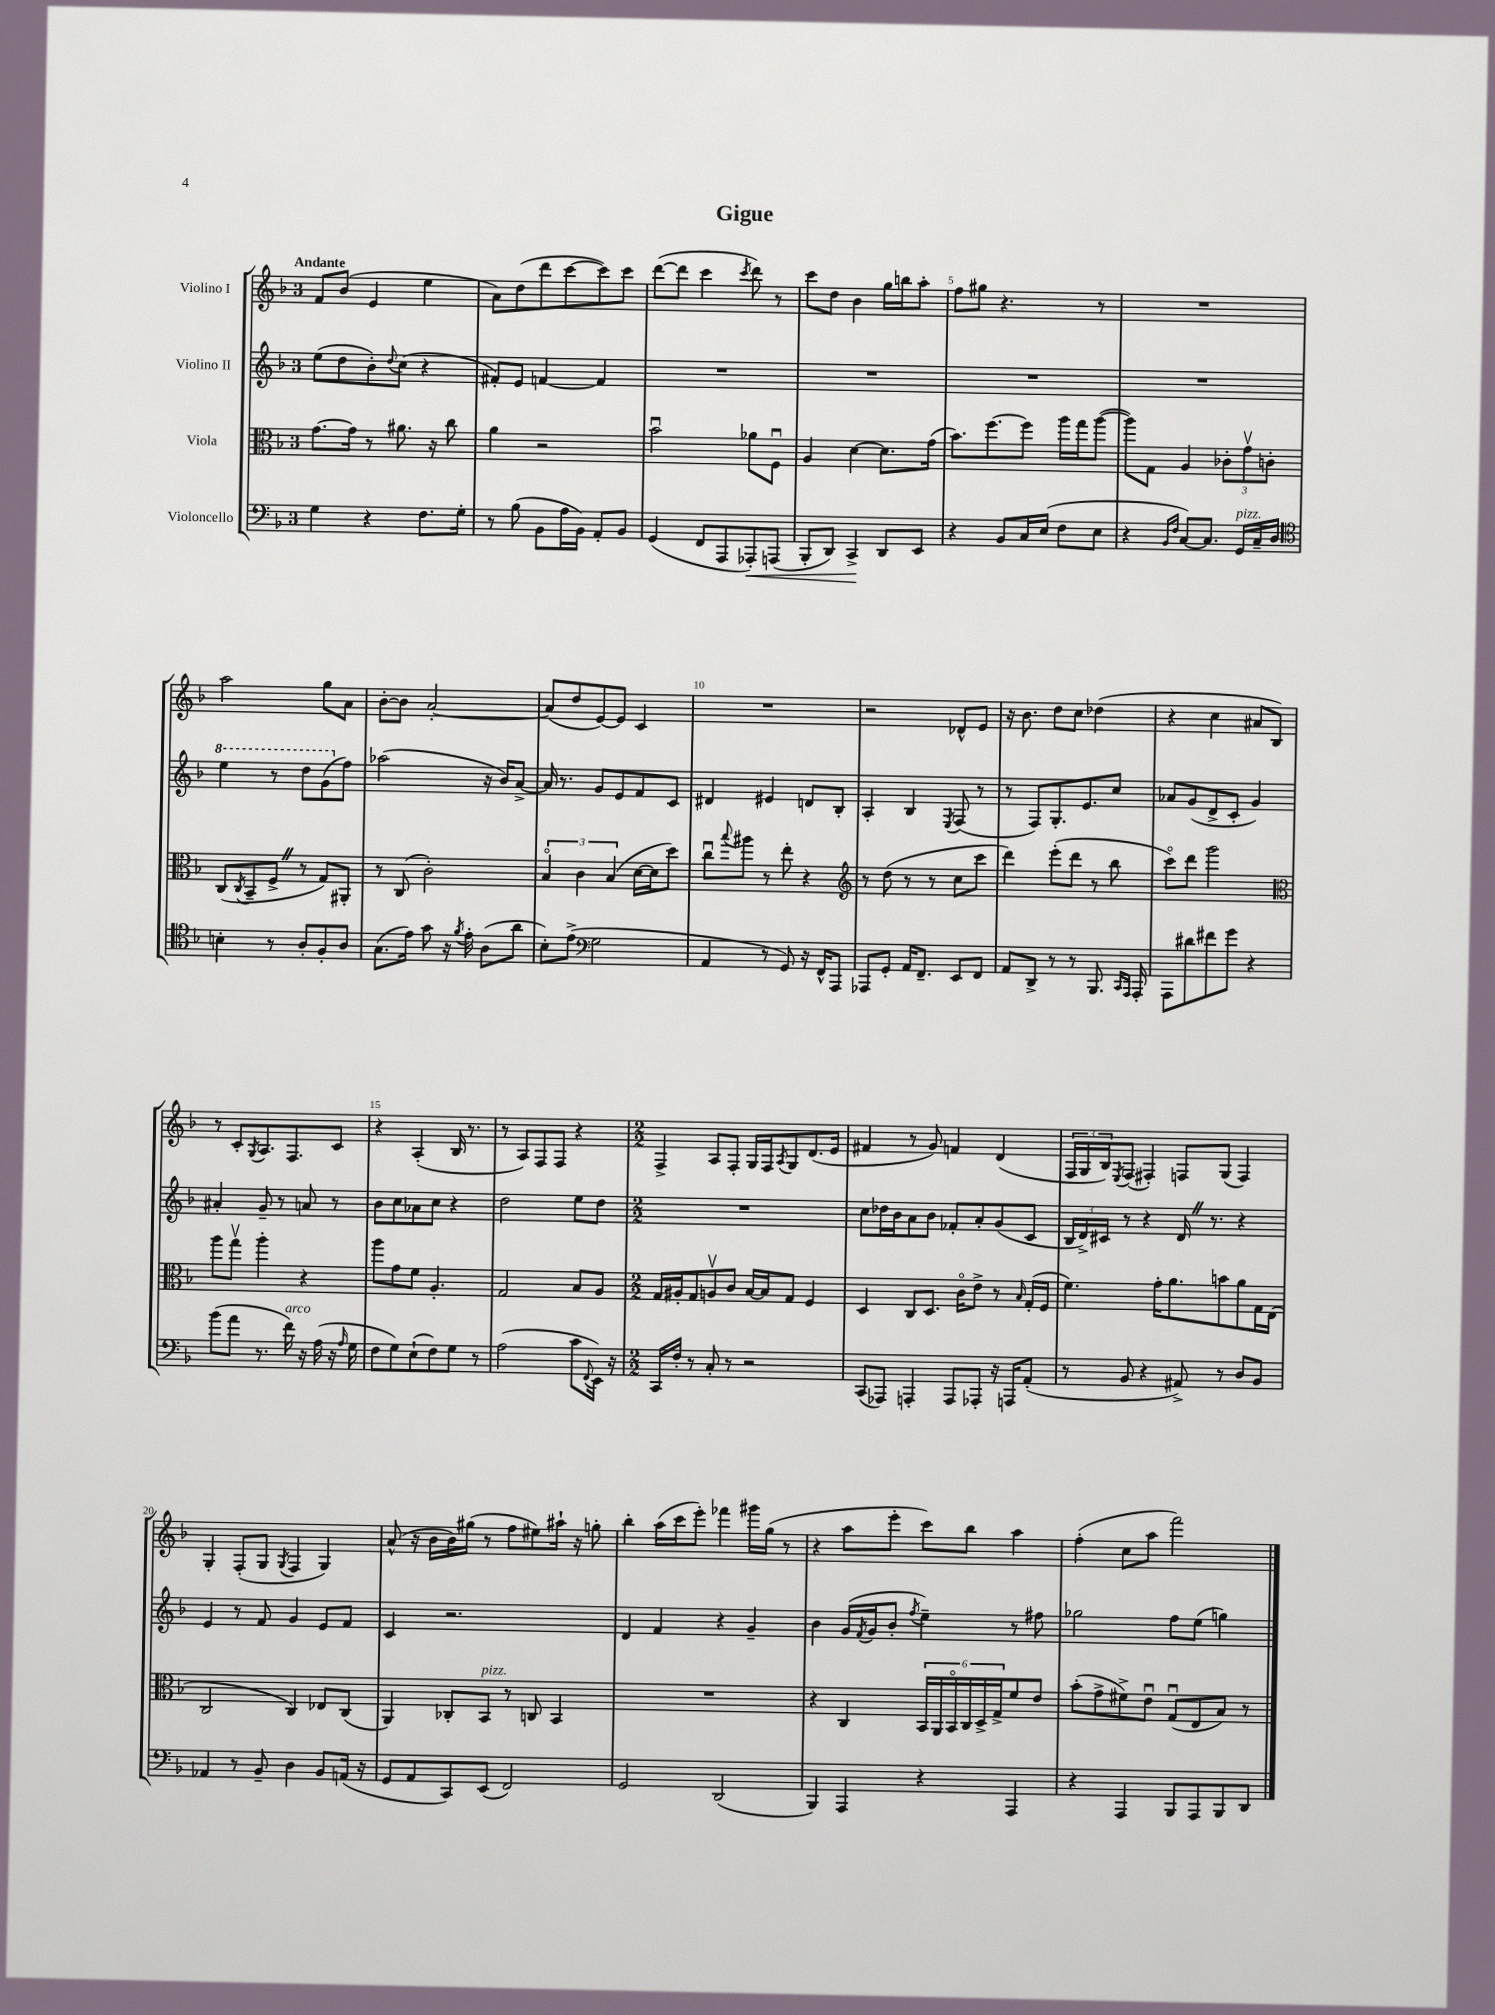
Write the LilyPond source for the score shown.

\header { title = "Gigue" }
<<
\new StaffGroup <<
\new Staff = "s0" \with { instrumentName = "Violino I" } {
    \clef treble \key f \major \once \override Staff.TimeSignature.style = #'single-digit \time 3/4 \tempo "Andante"
    f'8 bes'8( e'4 e''4 |
    a'8) d''8( d'''8 c'''8~ c'''8) c'''8 |
    d'''8~( d'''8 c'''4 \acciaccatura { c'''8 } d'''8) r8 |
    c'''8 d''8 bes'4 g''16 b''16 a''8-. |
    f''8 gis''8 r4. r8 |
    R2. |
    a''2 g''8 a'8 |
    bes'8~-. bes'8 a'2~-. |
    a'8( d''8 e'8~) e'8 c'4 |
    R2. |
    r2 des'8-^ e'8 |
    r16 bes'8. d''8 c''8 des''4( |
    r4 c''4 ais'8 bes8) |
    r8 c'8-. \acciaccatura { g8 } a8. f8. c'8 |
    r4 a4-.( bes16 r8. |
    r8 a8) f8 f8 r4 |
    \numericTimeSignature \time 2/2 f4-> a8 f8-. g16 f16 \acciaccatura { a8 } g8 d'8.( e'16 |
    fis'4 r8 g'8) f'4 d'4( |
    \tuplet 3/2 { f16 g16 bes16) } \acciaccatura { e8 } f8( fis4-.) f8 g8( f4) |
    g4-. f8-.( g8 \acciaccatura { g8 } f4 g4) |
    a'8-^( r16 bes'16 bes'16) gis''16( r8 f''8 eis''8) ais''16-! r16 g''8-. |
    bes''4-. a''16( c'''16 e'''8-.) fes'''4 gis'''16 g''16( r8 |
    r4 a''8 e'''8-. c'''8) bes''8 a''4 |
    f''4-.( c''8 a''8 f'''2) \bar "|." |
}
\new Staff = "s1" \with { instrumentName = "Violino II" } {
    \clef treble \key f \major \once \override Staff.TimeSignature.style = #'single-digit \time 3/4
    e''8( d''8 bes'8-.) \appoggiatura { d''8 } c''8( r4 |
    fis'8-.) e'8 f'4~ f'4 |
    R2. |
    R2. |
    R2. |
    R2. |
    \ottava #1 e'''4 r8 d'''8 g''8( \ottava #0 f''8) |
    aes''2( r16 bes'16) a'8~-> |
    a'16 r8. g'8 e'8 f'8 c'8 |
    dis'4 eis'4 d'8 bes8-. |
    a4-. bes4 \acciaccatura { e8 } f8( r8 |
    r8 f8) g8.-. e'8. c''8 |
    aes'8 g'8( d'8-> c'8-. g'4) |
    ais'4-. g'8-- r8 a'8 r8 |
    bes'8 c''8 aes'8 c''8 r4 |
    d''2 e''8 d''8 |
    \numericTimeSignature \time 2/2 R1 |
    c''8 des''16 bes'16 a'8 bes'8 fes'8-. a'8-. g'8( c'8 |
    \tuplet 3/2 { bes16 d'16->) cis'16 } r8 r4 d'16 \once \override BreathingSign.text = \markup { \musicglyph "scripts.caesura.straight" } \breathe r8. r4 |
    e'4 r8 f'8 g'4 e'8 f'8 |
    c'4 r2. |
    d'4 f'4 r4 g'4-- |
    bes'4 g'16( \acciaccatura { f'8 } g'16 bes'8-. \acciaccatura { f''8 } e''4--) r8 fis''8 |
    ges''2 f''8 e''8( g''4) \bar "|." |
}
\new Staff = "s2" \with { instrumentName = "Viola" } {
    \clef alto \key f \major \once \override Staff.TimeSignature.style = #'single-digit \time 3/4
    g'8.~ g'16 r8 ais'8. r16 c''8 |
    a'4 r2 |
    bes'2\downbow aes'8 f8\downbow |
    a4 d'4~ d'8. g'16( |
    bes'8.) f''8.~ f''8 a''16 g''16 a''8~( |
    a''8) g8 a4 \tuplet 3/2 { ces'8-. g'8\upbow c'8-. } |
    c8( \acciaccatura { c8 } bes,8-- f8-> \once \override BreathingSign.text = \markup { \musicglyph "scripts.caesura.straight" } \breathe r8 g8) ais,8-. |
    r8 c8( c'2-.) |
    \tuplet 3/2 { bes4\flageolet c'4 bes4( } d'16~ d'16 d''8) |
    c''8\downbow \appoggiatura { bes''8 } ais''8 r8 e''8-. r4 |
    \clef treble r8 d''8( r8 r8 c''8 c'''8 |
    d'''4) e'''8-.( d'''8 r8 bes''8 |
    c'''8\flageolet) d'''8 g'''2 |
    \clef alto a''8 g''8\upbow a''4-. r4 |
    a''8 g'8 f'8 a4.-. |
    g2 bes8 a8 |
    \numericTimeSignature \time 2/2 g16 ais16-. g8 a8\upbow c'8 bes16~ bes16 g8 f4 |
    d4 c8 d8. c'16\flageolet e'8-> r8 \grace { bes16 } g16-.( f16 |
    f'4.) g'16-. a'8. b'8 a'8 g16 e16( |
    c2 c4) ees8 c8( |
    a,4) ces8-. bes,8^\markup { \italic "pizz." } r8 c8 bes,4 |
    R1 |
    r4 c4 \tuplet 6/4 { bes,16 a,16 bes,16\flageolet c16 d16-> g16-> } f'8 e'8 |
    bes'8-.( g'8-> fis'8->) e'8\downbow g8\downbow( e8 bes8) r8 \bar "|." |
}
\new Staff = "s3" \with { instrumentName = "Violoncello" } {
    \clef bass \key f \major \once \override Staff.TimeSignature.style = #'single-digit \time 3/4
    g4 r4 f8. g16-. |
    r8 bes8( bes,8 a16 bes,16) a,8-. bes,8 |
    g,4( f,8 a,,8 aes,,8-.\<) a,,8( |
    bes,,8-. d,8) c,4->\! d,8 e,8 |
    r4 bes,8 c16 e16( f8 e8 |
    r4 \grace { bes,16 f16 } c8~) c8. g,16^\markup { \italic "pizz." } c16-- d16 |
    \clef tenor b4-. r8 a8-. f8-. a8 |
    g8.( e'16) g'8 r16 \acciaccatura { f'8 } e'16-. a8( a'8 |
    bes8-.) e'8->( \clef bass g2 |
    a,4 r8 g,8) r16 f,16-^ a,,8 |
    aes,,8 g,8-. a,16 f,8.-- e,8 f,8 |
    a,8 d,8-> r8 r8 bes,,8. \grace { c,16 a,,16 } a,,16-. |
    a,,8 dis'8 fis'8 g'8 r4 |
    bes'8( a'8 r8. f'16^\markup { \italic "arco" }) r16 a16( r16 \grace { a16 } g16 |
    f8 g8) e8-!( f8) g8 r8 |
    a2( c'8 \appoggiatura { f,8 } e,16) r16 |
    \numericTimeSignature \time 2/2 c,16 f16-. r8 c8-. r8 r2 |
    c,8( aes,,8) a,,4-. a,,8 aes,,8-. r16 a,,16 a,8-.( |
    r8 bes,8 r4 ais,8->) r8 d8 bes,8 |
    aes,4 r8 bes,8-- d4 bes,8 a,16( r16 |
    g,8 a,8 c,8) e,8( f,2) |
    g,2 d,2( |
    bes,,4) a,,4 r4 a,,4 |
    r4 a,,4 bes,,8 a,,8 bes,,8 d,8 \bar "|." |
}
>>
>>
\layout { \context { \Score \override BarNumber.break-visibility = ##(#f #t #t) barNumberVisibility = #(every-nth-bar-number-visible 5) } }
